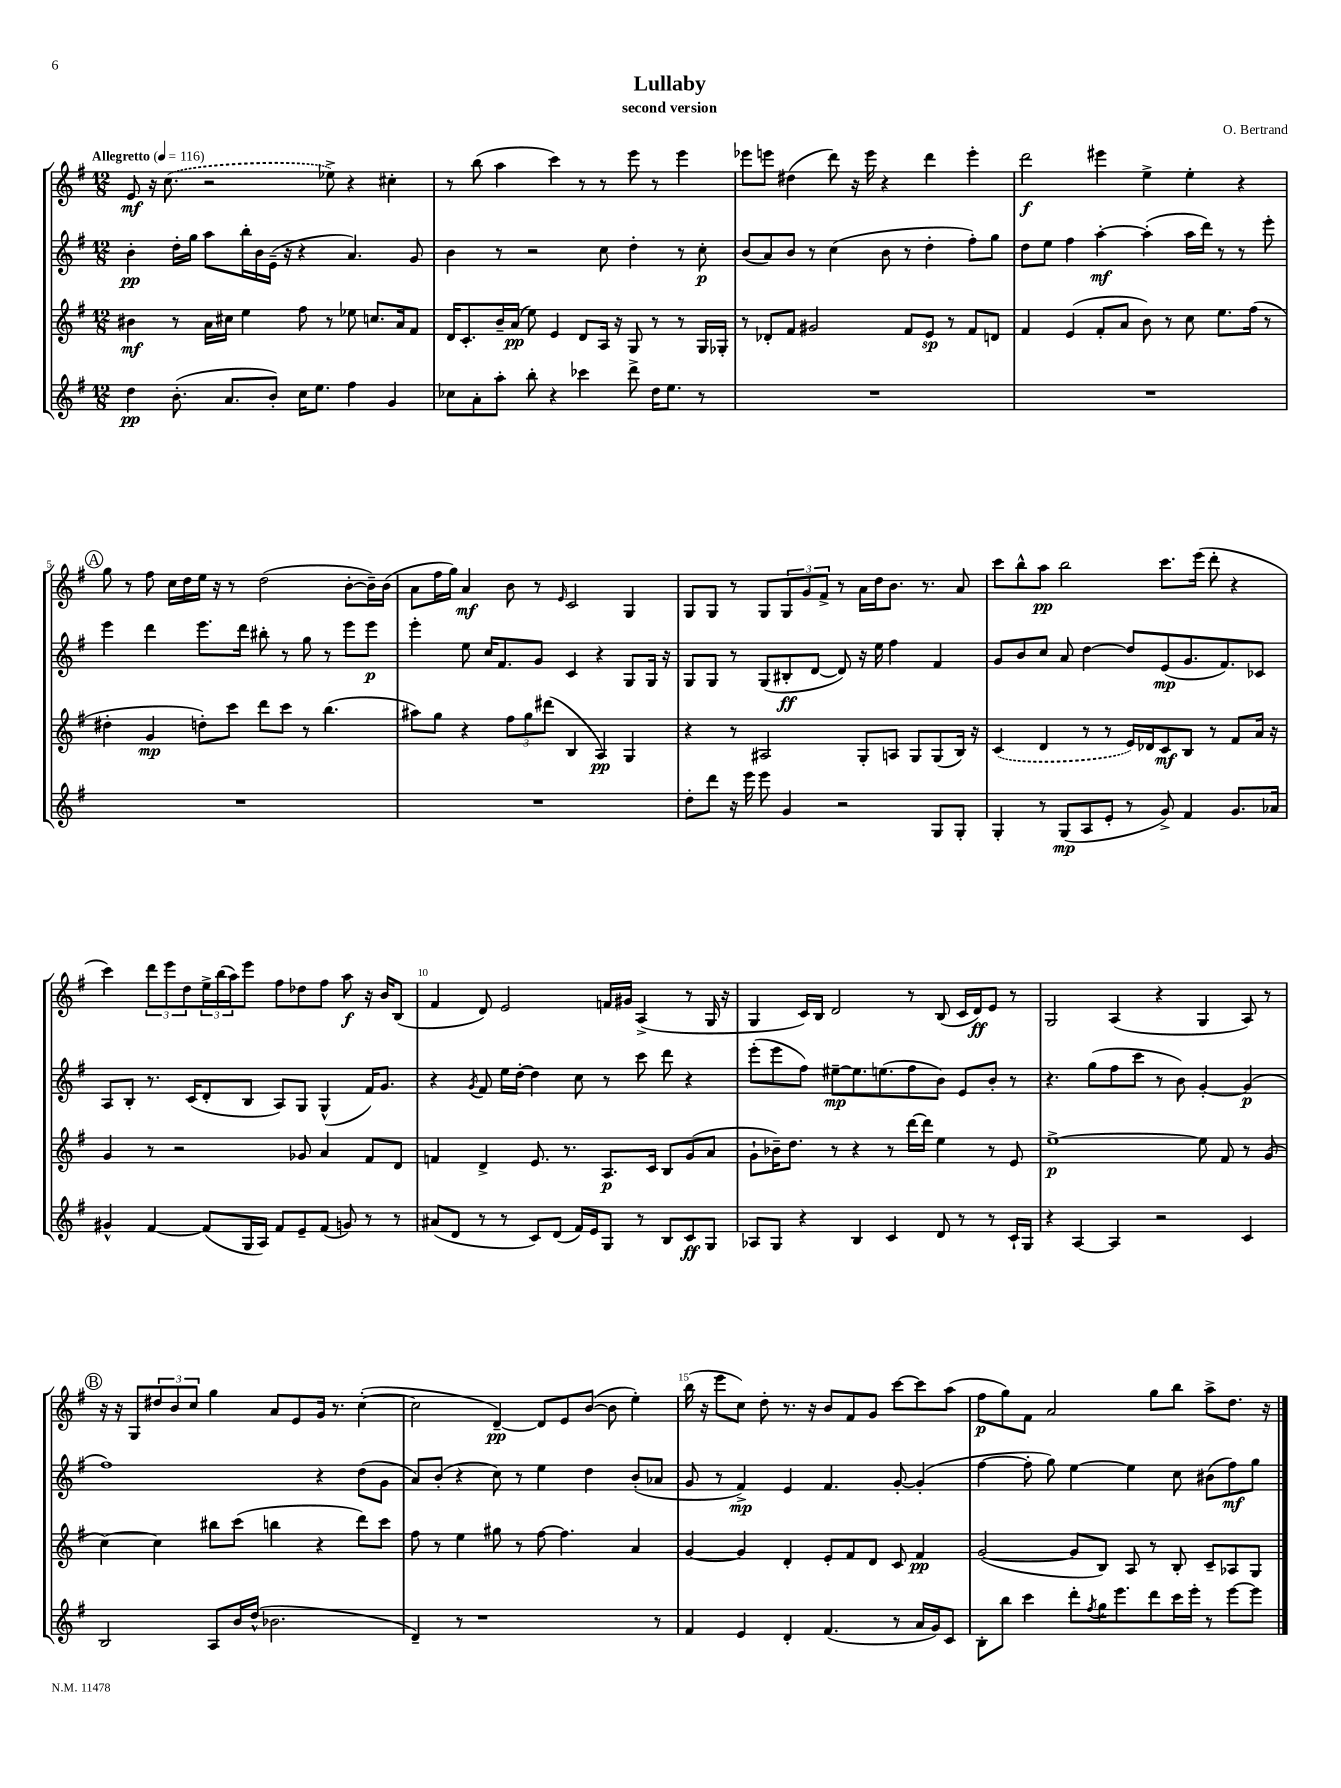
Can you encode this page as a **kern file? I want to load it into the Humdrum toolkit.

**kern	**kern	**kern	**kern
*staff4	*staff3	*staff2	*staff1
*clefG2	*clefG2	*clefG2	*clefG2
*k[f#]	*k[f#]	*k[f#]	*k[f#]
*M12/8	*M12/8	*M12/8	*M12/8
*MM116	*MM116	*MM116	*MM116
4dd	4b#	4b'	8e
.	.	.	16r
.	.	.	(8.cc
(8.b'	8r	16dd'	.
.	.	16gg	.
.	16a	8aa	2r
8.a	16cc#	.	.
.	4ee	16bb'	.
.	.	16b	.
8b')	.	(16e~	.
.	.	16r	.
16cc	8ff#	4r	.
8.ee	.	.	.
.	8r	.	8ee-^)
4ff#	8ee-	4.a)	4r
.	8.cc	.	.
4g	.	.	4cc#'
.	16a	.	.
.	8f#	8g	.
=	=	=	=
8cc-	16d	4b	8r
.	8.c'	.	.
8a'	.	.	(8bb
8aa'	16b~	8r	4aa
.	(16a	.	.
8bb'	8ee)	2r	.
4r	4e	.	4ccc)
4ccc-	8d	.	8r
.	16A	8cc	8r
.	16r	.	.
8ddd^	8G	4dd'	8eee
16dd	8r	.	8r
8.ee	.	.	.
.	8r	8r	4eee
8r	16G	8cc'	.
.	16G-'	.	.
=	=	=	=
1.r	8r	(8b	8eee-
.	8d-'	8a)	8eee
.	8f#	8b	(4dd#
.	2g#	8r	.
.	.	(4cc	8ddd)
.	.	.	16r
.	.	.	16eee
.	.	8b	4r
.	8f#	8r	.
.	8e	4dd'	4ddd
.	8r	.	.
.	8f#	8ff#')	4eee'
.	8d	8gg	.
=	=	=	=
1.r	4f#	8dd	2ddd
.	.	8ee	.
.	(4e	4ff#	.
.	8f#'	[4aa'	4eee#
.	8a	.	.
.	8b)	(4aa']	4ee^
.	8r	.	.
.	8cc	16aa	4ee'
.	.	16ddd)	.
.	8.ee	8r	.
.	.	8r	4r
.	(16ff#	.	.
.	8r	8eee'	.
=	=	=	=
1.r	4dd#'	4eee	8gg
.	.	.	8r
.	4g	4ddd	8ff#
.	.	.	16cc
.	.	.	16dd
.	8dd')	8.eee	16ee
.	.	.	16r
.	8ccc	.	8r
.	.	16ddd	.
.	8ddd	8bb#'	(2dd
.	8ccc	8r	.
.	8r	8gg	.
.	(4.bb	8r	.
.	.	8eee	[8b'
.	.	8eee	16b~])
.	.	.	(16b
=	=	=	=
1.r	8aa#)	4eee'	8a
.	8gg	.	16ff#
.	.	.	16gg)
.	4r	8ee	4a
.	.	16cc	.
.	.	8.f#	.
.	12ff#	.	8b
.	12gg	.	.
.	.	8g	8r
.	(12ddd#	.	.
.	.	.	16qqe
.	4B	4c	2c
.	4A)	4r	.
.	4G	8G	4G
.	.	16G	.
.	.	16r	.
=	=	=	=
8dd'	4r	8G	8G
8ddd	.	8G	8G
16r	8r	8r	8r
16eee	.	.	.
8eee	2A#	(8G	8G
4g	.	8B#'	12G
.	.	.	12g
.	.	[8d	.
.	.	.	12f#^
2r	.	8d])	8r
.	8G'	16r	16a
.	.	16ee	16dd
.	8A	4ff#	8.b
.	8G	.	.
.	.	.	8.r
8G	(8G	4f#	.
8G'	16B)	.	8a
.	16r	.	.
=	=	=	=
4G'	(4c	8g	8ccc
.	.	8b	8bb^^
8r	4d	8cc	8aa
(8G	.	8a	2bb
8A	8r	[4dd	.
8e'	8r	.	.
8r	16e)	8dd]	.
.	16d-	.	.
8g^)	8c	(8e	8.ccc
4f#	8B	8.g	.
.	.	.	(16eee
.	8r	.	8ddd'
.	.	8.f#)	.
8.g	8f#	.	4r
.	16a	8c-	.
16a-	16r	.	.
=	=	=	=
4g#^^	4g	8A	4ccc)
.	.	8B'	.
[4f#	8r	8.r	12ddd
.	.	.	12eee
.	2r	.	.
.	.	.	12dd
.	.	(16c	.
(8f#]	.	8d'	24ee^
.	.	.	(24bb
.	.	.	24aa)
16G	.	8B	8eee
16A)	.	.	.
8f#	.	8A)	8ff#
8e~	8g-	8G	8dd-
(8f#	4a	(4G^^	8ff#
8g)	.	.	8aa
8r	8f#	16f#)	16r
.	.	8.g	16b
8r	8d	.	(8B
=	=	=	=
(8a#	4f	4r	4f#
8d	.	.	.
.	.	8qg	.
8r	4d^	8f#	8d)
8r	.	16ee	2e
.	.	[16dd'	.
8c)	8.e	4dd]	.
(8d	.	.	.
.	8.r	.	.
16f#)	.	8cc	.
16e	.	.	.
8G	8.A	8r	16f
.	.	.	16g#
8r	.	8ccc	(4A^
.	16c	.	.
8B	8B	8ddd	.
8c	(8g	4r	8r
8G	8a	.	16G
.	.	.	16r
=	=	=	=
8A-	8g`	(8eee'	4G
8G	16b-~)	8eee	.
.	8.dd	.	.
4r	.	8ff#)	16c)
.	.	.	16B
.	8r	[8ee#~	2d
4B	4r	8.ee#]	.
.	.	(8.ee	.
4c	8r	.	.
.	[16ddd	8ff#	8r
.	16ddd]	.	.
8d	4ee	8b)	(8B
8r	.	8e	16c
.	.	.	16d)
8r	8r	8b'	8e
16c`	8e	8r	8r
16G	.	.	.
=	=	=	=
4r	[1ee^	4.r	2G
[4A	.	.	.
.	.	(8gg	.
4A]	.	8ff#	(4A
.	.	8ccc	.
2r	.	8r	4r
.	.	8b)	.
.	8ee]	[4g'	4G
.	8f#	.	.
4c	8r	(4g]	8A)
.	(8g	.	8r
=	=	=	=
2B	[4cc)	1ff#)	16r
.	.	.	16r
.	.	.	8G
.	4cc]	.	12dd#
.	.	.	12b
.	.	.	12cc
8A	8bb#	.	4gg
16b	(8ccc	.	.
(16dd^^	.	.	.
2.b-	4bb	.	8a
.	.	.	8e
.	4r	4r	16g
.	.	.	8.r
.	8ddd)	(8dd	([4cc'
.	8ccc	8g	.
=	=	=	=
4d~)	8ff#	8a)	2cc]
.	8r	(8b'	.
8r	4ee	4r	.
1r	.	.	.
.	8gg#	8cc)	[4d~)
.	8r	8r	.
.	[8ff#	4ee	8d]
.	4.ff#]	.	8e
.	.	4dd	([8b
.	.	.	8b]
.	4a	(8b'	4ee')
8r	.	8a-	.
=	=	=	=
4f#	[4g	8g	(16bb
.	.	.	16r
.	.	8r	8eee
4e	4g]	4f#^)	8cc)
.	.	.	8dd'
4d'	4d'	4e	8.r
.	.	.	16r
(4.f#	8e'	4.f#	8b
.	8f#	.	8f#
.	8d	.	8g
8r	8c	[8g'	[8ccc
16a	4f#	(4g']	8ccc]
16g)	.	.	.
8c	.	.	(8aa
=	=	=	=
8B'	([2g	[4ff#	8ff#
8bb	.	.	8gg)
4ccc	.	8ff#']	8f#
.	.	8gg)	2a
8ddd'	8g]	[4ee	.
8qff#	.	.	.
16gg	8B)	.	.
8.eee	.	.	.
.	8A	4ee]	.
8ddd	8r	.	8gg
16ccc	8B'	8cc	8bb
16eee'	.	.	.
8r	8c~	(8b#	8aa^
[8eee	8A-	8ff#)	8.dd
8eee]	8G	8gg	.
.	.	.	16r
==	==	==	==
*-	*-	*-	*-
